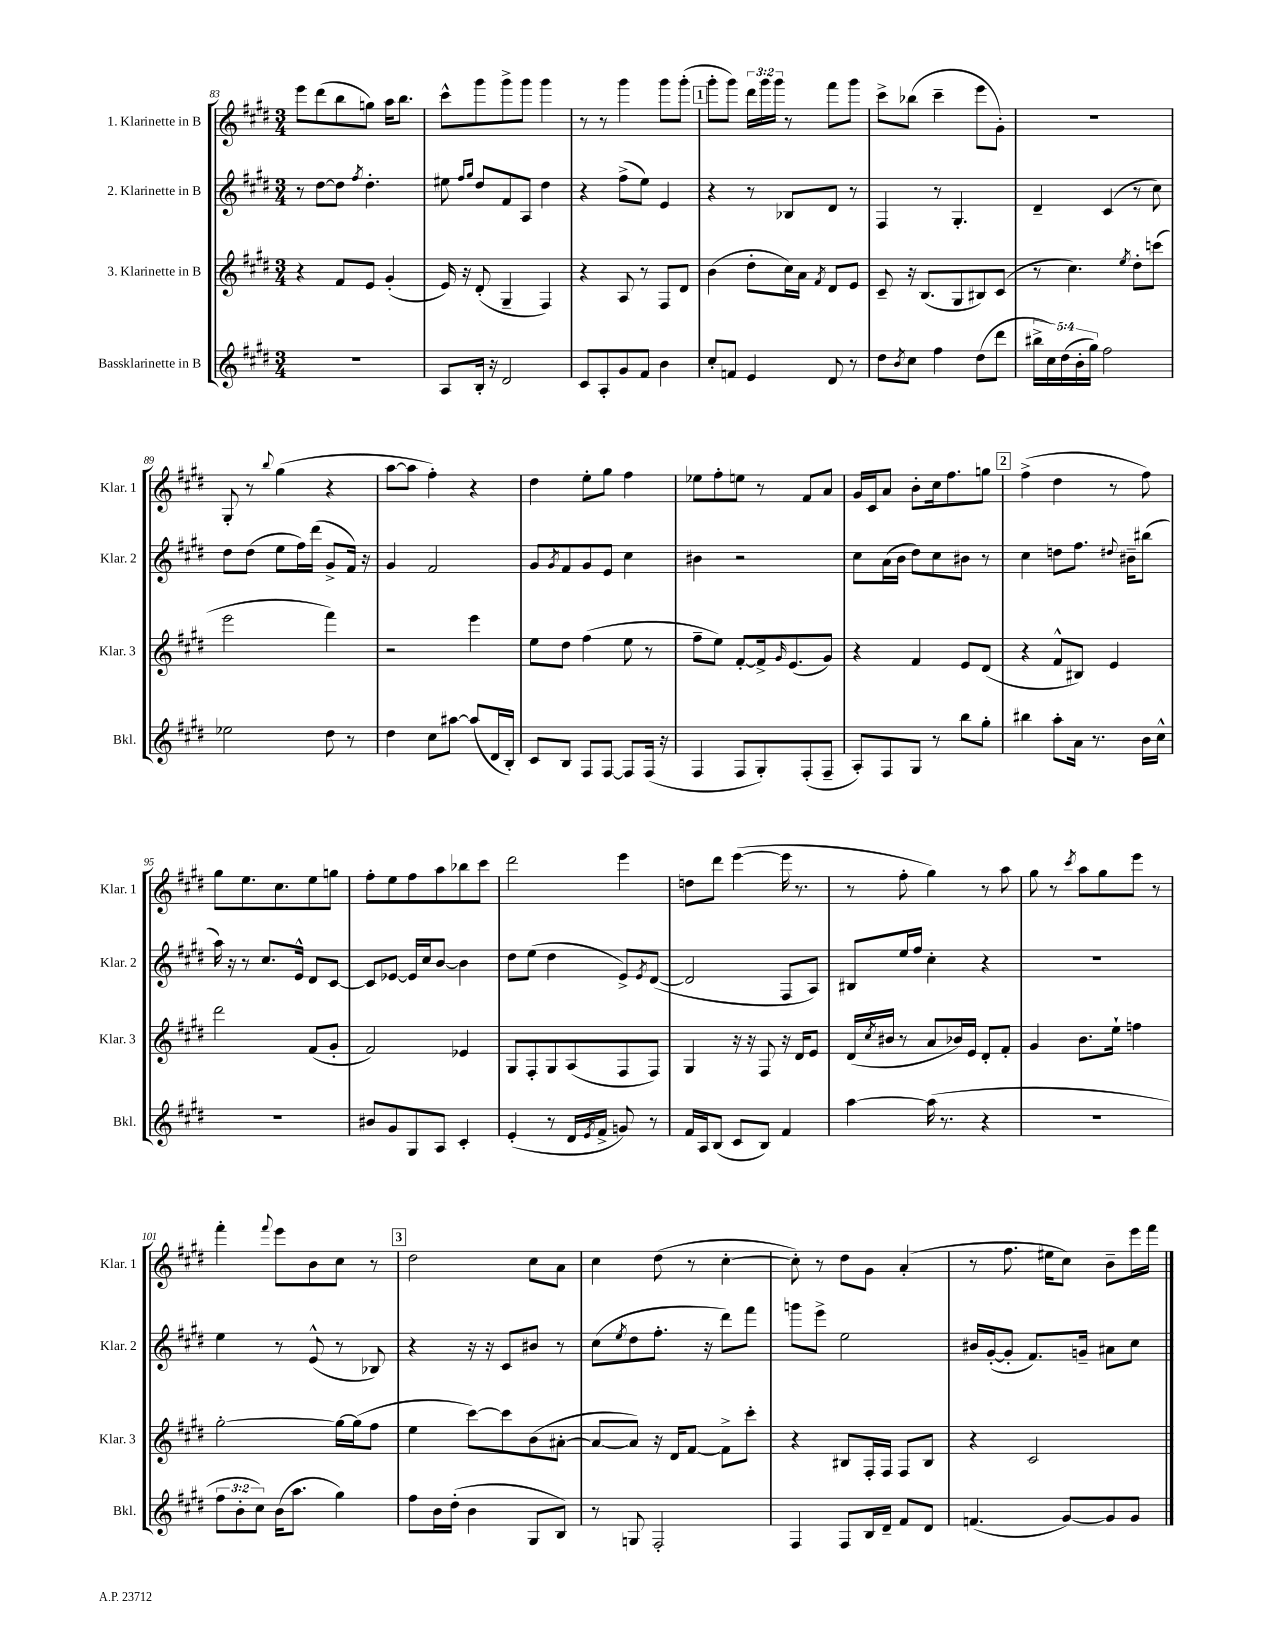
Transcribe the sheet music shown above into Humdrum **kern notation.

**kern	**kern	**kern	**kern
*part4	*part3	*part2	*part1
*staff4	*staff3	*staff2	*staff1
*I"Bassklarinette in B	*I"3. Klarinette in B	*I"2. Klarinette in B	*I"1. Klarinette in B
*I'Bkl.	*I'Klar. 3	*I'Klar. 2	*I'Klar. 1
*clefG2	*clefG2	*clefG2	*clefG2
*k[f#c#g#d#]	*k[f#c#g#d#]	*k[f#c#g#d#]	*k[f#c#g#d#]
*M3/4	*M3/4	*M3/4	*M3/4
=83	=83	=83	=83
2.r	4r	8r	8eee\L
.	.	[8dd#\L	(8ddd#\
.	8f#/L	8dd#\J]	8bb\
.	.	8qff#/	.
.	8e/J	4.dd#'\	8ggn\J)
.	(4g#'/	.	16aa\KL
.	.	.	8.bb\J
=84	=84	=84	=84
8A/L	16e/)	8ee#X\	8ccc#^^\L
.	16r	.	.
.	.	16qqff#/LL	.
.	.	16qqgg#/JJ	.
16B'/Jk	(8d#'/	8dd#/L	8ggg#\
16r	.	.	.
2d#/	4G#~/	8f#/	8ggg#^\
.	.	8A/J	8ggg#\J
.	4F#/)	4dd#\	4ggg#\
=85	=85	=85	=85
8c#/L	4r	4r	8r
8A'/	.	.	8r
8g#/	8A/	(8ff#^\L	4ggg#\
8f#/J	8r	8ee\J)	.
4b\	8F#/L	4e/	8ggg#\L
.	8d#/J	.	(8ggg#'\J
!!LO:REH:place=s1:t=1
=86	=86	=86	=86
8cc#'/L	(4b\	4r	8ggg#'\L
8fn/J	.	.	8ggg#\J)
4e/	8dd#'\L	8r	24ddd#\LL
.	.	.	24ggg#\
.	.	.	24ggg#\JJ
.	16cc#\L)	8B-X/L	8r
.	16a\JJ	.	.
.	8qf#/	.	.
8d#/	8d#/L	8d#/J	8fff#\L
8r	8e/J	8r	8ggg#\J
=87	=87	=87	=87
8dd#\L	8c#~/	4F#/	8ccc#^\L
8qb/	.	.	.
8cc#\J	16r	.	(8bb-X\J
.	(8.B/L	.	.
4ff#\	.	8r	4ccc#~\
.	8G#/	4.G#'/	.
(8dd#\L	8B#X/)	.	8eee\L
8ddd#\J	(8c#/J	.	8g#'\J)
=88	=88	=88	=88
20bb#X^\LL	8r	4d#~/	2.r
20cc#\)	.	.	.
(20dd#\	.	.	.
.	4.cc#\)	.	.
20b'\	.	.	.
20gg#\JJ)	.	.	.
2ff#\	.	(4c#/	.
.	8qee/	.	.
.	8dd#'\L	8r	.
.	(8cccn\J	8cc#\)	.
!!LO:LB:g=z
=89	=89	=89	=89
2ee-X\	2eee\	8dd#\L	8G#'/
.	.	(8dd#\J	8r
.	.	.	8qqbb/
.	.	8ee\L	(4gg#\
.	.	16ff#\L)	.
.	.	(16ddd#\JJ	.
8dd#\	4fff#\)	8g#^/L	4r
8r	.	16f#/Jk)	.
.	.	16r	.
=90	=90	=90	=90
4dd#\	2r	4g#/	[8aa\L
.	.	.	8aa\J]
8cc#\L	.	2f#/	4ff#'\)
[8aa#X\J	.	.	.
(8aa#/L]	4eee\	.	4r
16d#/L	.	.	.
16B'/JJ)	.	.	.
=91	=91	=91	=91
8c#/L	8ee\L	8g#/L	4dd#\
.	.	8qg#/	.
8B/J	8dd#\J	8f#/	.
8F#/L	(4ff#\	8g#/	8ee'\L
[8F#/J	.	8e/J	8gg#\J
8F#/L]	8ee\	4cc#\	4ff#\
(16F#/Jk	8r	.	.
16r	.	.	.
=92	=92	=92	=92
4F#/	8ff#~\L	4b#X\	8ee-X\L
.	8ee\J)	.	8ff#'\
8F#/L	[8f#'/L	2r	8een\J
8G#'/)	16f#^/k]	.	8r
.	16qqg#/	.	.
.	(8.e/	.	.
(8F#'/	.	.	8f#/L
8F#~/J	8g#/J)	.	8a/J
=93	=93	=93	=93
8A'/L)	4r	8cc#\L	16g#/LL
.	.	.	16c#/J
8F#/	.	(16a\L	8a/J
.	.	16b\JJ	.
8G#/J	4f#/	8dd#\L)	8b'\L
8r	.	8cc#\	16cc#\k
.	.	.	8.ff#\
8bb\L	8e/L	8b#X\J	.
8gg#'\J	(8d#/J	8r	8ggn\J
!!LO:REH:place=s1:t=2
=94	=94	=94	=94
4bb#X\	4r	4cc#\	(4ff#^\
8aa'\L	8f#^^/L	8ddn\L	4dd#\
16a\Jk	8B#X/J)	8.ff#\J	.
8.r	.	.	.
.	4e/	.	8r
.	.	8qqdd#X/	.
.	.	16b#X~\KL	.
16b\LL	.	(8bb#X\J	8ff#\)
16cc#^^\JJ	.	.	.
!!LO:LB:g=z
=95	=95	=95	=95
2.r	2ddd#\	16aa\)	8gg#\L
.	.	16r	.
.	.	8r	8.ee\
.	.	8.cc#/L	.
.	.	.	8.cc#\
.	.	16e^^/Jk	.
.	(8f#/L	8d#/L	8ee\
.	8g#'/J	[8c#/J	8ggn\J
=96	=96	=96	=96
8b#X/L	2f#/)	8c#/L]	8ff#'\L
8g#/	.	[8e-X/J	8ee\
8G#/	.	16e-/LL]	8ff#\
.	.	16cc#/J	.
8A/J	.	[8b/J	8aa\
4c#'/	4e-X/	4b\]	8bb-X\
.	.	.	8ccc#\J
=97	=97	=97	=97
(4e'/	8G#/L	8dd#\L	2ddd#\
.	8F#'/	(8ee\J	.
8r	8G#/	4dd#\	.
16d#/LL	(8A/	.	.
8qe/	.	.	.
16f#^/JJ	.	.	.
8gn/)	8F#/	8e^/L)	4eee\
.	.	8qe/	.
8r	8F#/J)	([8d#/J	.
=98	=98	=98	=98
16f#/LL	4G#/	2d#/]	8ddn\L
16A/J	.	.	.
(8B/J	.	.	8ddd#\J
8c#/L	16r	.	([4eee\
.	16r	.	.
8B/J)	8F#/	.	.
4f#/	16r	8F#/L	16eee\]
.	16d#/KL	.	8.r
.	8e/J	8A/J)	.
=99	=99	=99	=99
[4aa\	(16d#/LL	8B#X/L	8r
.	8qcc#/	.	.
.	16b#X/JJ	.	.
.	8r	16ee/L	8ff#'\
.	.	16ff#/JJ	.
(16aa\]	8a/L	4cc#'\	4gg#\)
8.r	.	.	.
.	16b-X/L)	.	.
.	16e/JJ	.	.
4r	8d#'/L	4r	8r
.	8f#'/J	.	8aa\
=100	=100	=100	=100
2.r	4g#/	2.r	8gg#\
.	.	.	8r
.	.	.	8qccc#/
.	8.b\L	.	8aa\L
.	.	.	8gg#\
.	16ee`\Jk	.	.
.	4ffn\	.	8eee\J
.	.	.	8r
!!LO:LB:g=z
=101	=101	=101	=101
12ff#\L	[2gg#'\	4ee\	4fff#'\
12b'\	.	.	.
12cc#\J)	.	.	.
.	.	.	8qqfff#/
(16b\KL	.	8r	8eee\L
8.aa\J	.	.	.
.	.	(8e^^/	8b\
4gg#\)	16gg#\LL_	8r	8cc#\J
.	(16gg#\J]	.	.
.	8ff#\J	8B-X/)	8r
!!LO:REH:place=s1:t=3
=102	=102	=102	=102
8ff#\L	4ee\	4r	2dd#\
16b\L	.	.	.
(16dd#'\JJ	.	.	.
4b\	[8ccc#\L)	16r	.
.	.	16r	.
.	8ccc#\]	8c#/L	.
8G#/L	(8b\	8b#X/J	8cc#\L
8B/J)	[8a#X'\J	8r	8a\J
=103	=103	=103	=103
8r	8a#/L_	(8cc#\L	4cc#\
.	.	8qee/	.
8Gn/	8a#/J])	8dd#\	.
2F#'/	16r	8.ff#'\J	(8dd#\
.	16d#/KL	.	.
.	[8f#/J	.	8r
.	.	16r	.
.	8f#^\L]	8ddd#\L)	[4cc#'\
.	8ccc#'\J	8fff#\J	.
=104	=104	=104	=104
4F#/	4r	8gggn\L	8cc#'\])
.	.	8eee^\J	8r
8F#/L	8B#X/L	2ee\	8dd#\L
16B/L	16F#'/L	.	8g#\J
16d#~/JJ	16F#/JJ	.	.
8f#/L	8F#/L	.	(4a'/
8d#/J	8B#/J	.	.
=105	=105	=105	=105
(4.fn/	4r	16b#X/LL	8r
.	.	([16g#'/J	.
.	.	8g#'/J]	8.ff#\
.	2c#/	8.f#/L)	.
.	.	.	16ee#X\KL
[8g#/L)	.	.	8cc#\J)
.	.	16gn~/Jk	.
8g#/]	.	8a#X\L	8b~\L
8g#/J	.	8cc#\J	16eee\L
.	.	.	16fff#\JJ
==	==	==	==
*-	*-	*-	*-
